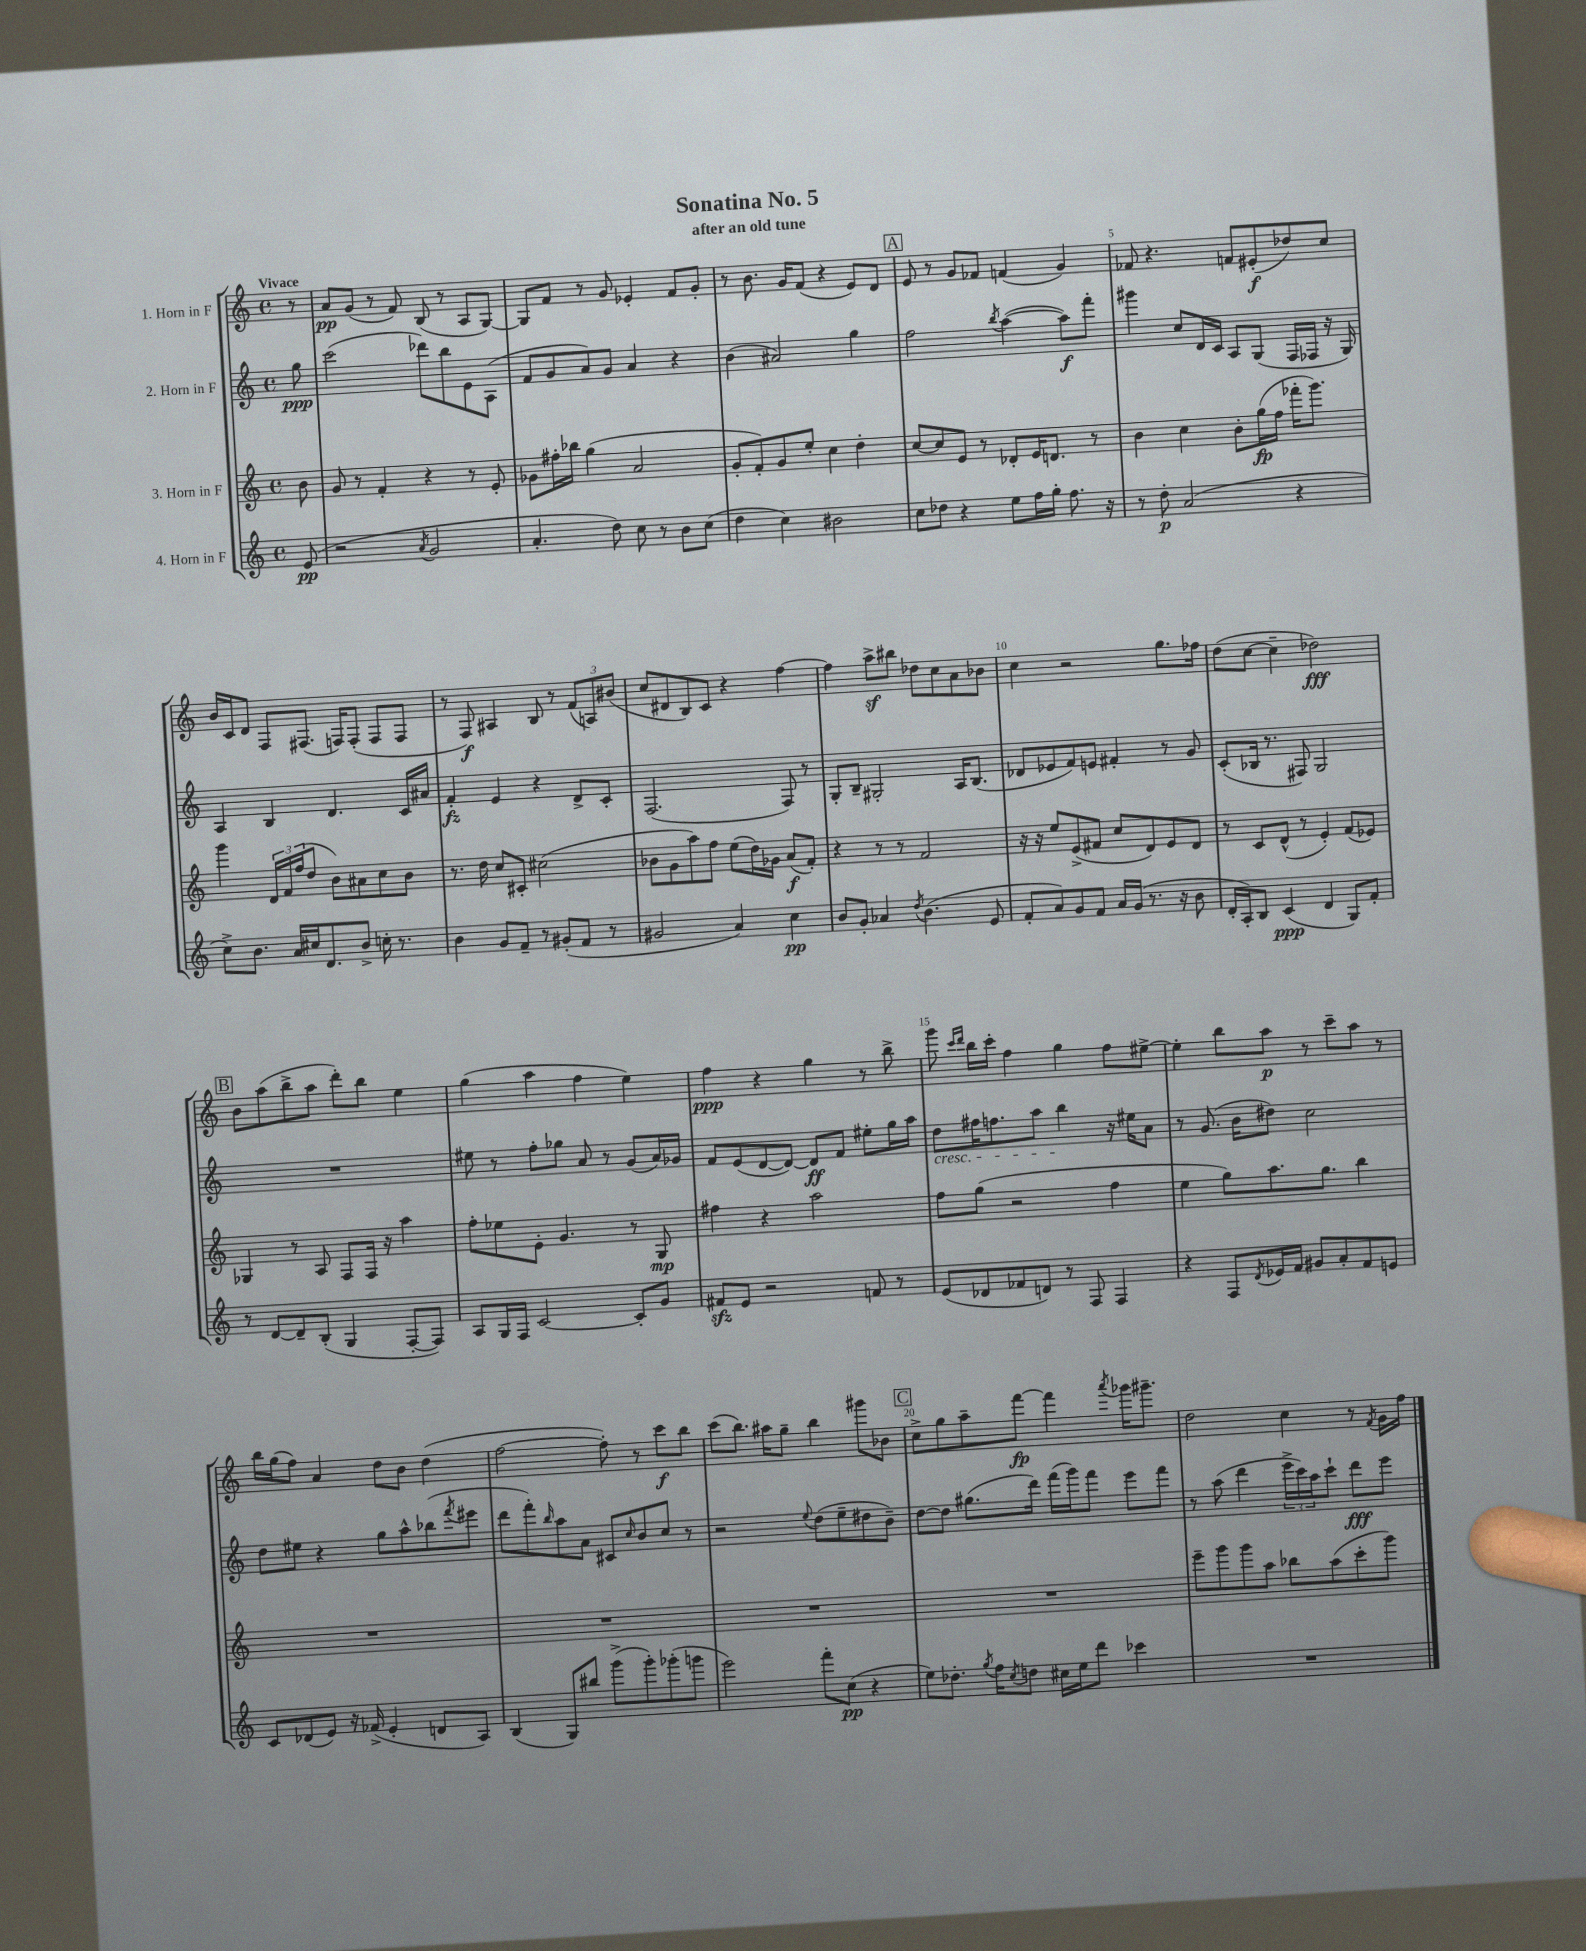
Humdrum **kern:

**kern	**dynam	**kern	**dynam	**kern	**dynam	**kern	**dynam
*part4	*part4	*part3	*part3	*part2	*part2	*part1	*part1
*staff4	*staff4	*staff3	*staff3	*staff2	*staff2	*staff1	*staff1
*I"4. Horn in F	*	*I"3. Horn in F	*	*I"2. Horn in F	*	*I"1. Horn in F	*
*clefG2	*	*clefG2	*	*clefG2	*	*clefG2	*
*k[]	*	*k[]	*	*k[]	*	*k[]	*
*M4/4	*	*M4/4	*	*M4/4	*	*M4/4	*
*met(c)	*	*met(c)	*	*met(c)	*	*met(c)	*
=	=	=	=	=	=	=	=
!	!	!	!	!	!	!LO:TX:a:B:t=Vivace	!
(8e/	pp	8b\	.	8gg\	ppp	8r	.
=1	=1	=1	=1	=1	=1	=1	=1
2r	.	8g/	.	(2ccc\	.	8a/L	pp
.	.	8r	.	.	.	(8g/J	.
.	.	4f'/	.	.	.	8r	.
.	.	.	.	.	.	8f/)	.
8qa/	.	.	.	.	.	.	.
2g/	.	4r	.	8ddd-X\L)	.	(8B/	.
.	.	.	.	8bb\	.	8r	.
.	.	8r	.	8e\	.	8A/L	.
.	.	8e'/	.	(8A\J	.	[8G/J)	.
=2	=2	=2	=2	=2	=2	=2	=2
4.a'/	.	8g-X\L	.	8f/L	.	8G/L]	.
.	.	16ff#X'\L	.	8g/	.	8f/J	.
.	.	16bb-X\JJ	.	.	.	.	.
.	.	(4gg\	.	8a/)	.	8r	.
8dd\)	.	.	.	8g/J	.	8g/	.
8cc\	.	2a/	.	4a/	.	4e-X'/	.
8r	.	.	.	.	.	.	.
8b\L	.	.	.	4r	.	8f/L	.
(8cc\J	.	.	.	.	.	8g'/J	.
=3	=3	=3	=3	=3	=3	=3	=3
4dd\	.	8g'/L	.	(4b\	.	8r	.
.	.	8f'/)	.	.	.	8.b\	.
4cc\)	.	8g/	.	2a#X/)	.	.	.
.	.	.	.	.	.	16g/KL	.
.	.	8ee'/J	.	.	.	(8f/J	.
2b#X\	.	4cc\	.	.	.	4r	.
.	.	4dd'\	.	4gg\	.	8e/L)	.
.	.	.	.	.	.	8d/J	.
!!LO:REH:place=s1:t=A
=4	=4	=4	=4	=4	=4	=4	=4
8cc\L	.	[8cc/L	.	2ff\	.	8e/	.
8dd-X\J	.	8cc/]	.	.	.	8r	.
4r	.	8e/J	.	.	.	8g/L	.
.	.	8r	.	.	.	8f-X/J	.
.	.	.	.	8qbb/	.	.	.
8ee\L	.	8d-X'/L	.	([4aa\	.	(4fn/	.
16ff\L	.	16e/K	.	.	.	.	.
16gg'\JJ	.	8.dn/J	.	.	.	.	.
8.ff\	.	.	.	8aa\L])	f	4g/)	.
.	.	8r	.	8fff'\J	.	.	.
16r	.	.	.	.	.	.	.
=5	=5	=5	=5	=5	=5	=5	=5
8r	.	4b\	.	4ggg#X\	.	8f-X/	.
8dd'\	p	.	.	.	.	4.r	.
(2a/	.	4cc\	.	8cc/L	.	.	.
.	.	.	.	16d/L	.	.	.
.	.	.	.	16c/JJ	.	.	.
.	.	8b'\L	.	8A/L	.	8fn/L	.
.	.	(16gg\L	fp	(8G/J	.	(8e#X'/	f
.	.	16ff\JJ	.	.	.	.	.
4r	.	16fff-X'\KL	.	16F/LL	.	8dd-X/)	.
.	.	8.ggg\J)	.	16F-X/JJ	.	.	.
.	.	.	.	16r	.	8cc/J	.
.	.	.	.	16G/)	.	.	.
!!LO:LB:g=z
=6	=6	=6	=6	=6	=6	=6	=6
8cc^\L)	.	4ggg\	.	4A/	.	16b/LL	.
.	.	.	.	.	.	16c/J	.
8.b\J	.	.	.	.	.	8d/J	.
.	.	24d/LL	.	4B/	.	8F/L	.
.	.	24f/	.	.	.	.	.
16a/LL	.	.	.	.	.	.	.
.	.	(24ff/J	.	.	.	.	.
16cc#X/J	.	8dd/J	.	.	.	(8.F#X/J	.
8.d/	.	.	.	.	.	.	.
.	.	8b\L)	.	4.d/	.	.	.
.	.	.	.	.	.	16Fn/KL)	.
8b^/J	.	8a#X\	.	.	.	(8F'/J	.
16ccn'\	.	8cc\	.	.	.	8F/L	.
8.r	.	.	.	.	.	.	.
.	.	8b\J	.	16c/LL	.	8F/J	.
.	.	.	.	16a#X/JJ	.	.	.
=7	=7	=7	=7	=7	=7	=7	=7
4b\	.	8.r	.	4f'/	fz	8r	.
.	.	.	.	.	.	8F/)	f
.	.	16dd\	.	.	.	.	.
8g/L	.	8cc/L	.	4e/	.	4A#X/	.
8f~/J	.	8c#X'/J	.	.	.	.	.
8r	.	(2cc#X\	.	4r	.	8B/	.
(8g#X'/L	.	.	.	.	.	8r	.
8f/J	.	.	.	8d^/L	.	(12f/L	.
.	.	.	.	.	.	12An/)	.
8r	.	.	.	8c'/J	.	.	.
.	.	.	.	.	.	(12b#X/J	.
=8	=8	=8	=8	=8	=8	=8	=8
2g#X/	.	8b-X\L	.	(2.F/	.	8cc/L	.
.	.	8g\	.	.	.	8d#X/	.
.	.	8aa\)	.	.	.	8B/)	.
.	.	8ff\J	.	.	.	8c/J	.
4a/)	.	(8ee\L	.	.	.	4r	.
.	.	16dd\L)	.	.	.	.	.
.	.	16g-X\JJ	.	.	.	.	.
4cc\	pp	(8a/L	f	8F/)	.	[4ff\	.
.	.	8f'/J)	.	8r	.	.	.
=9	=9	=9	=9	=9	=9	=9	=9
8b/L	.	4r	.	8G'/L	.	4ff\]	.
8g'/J	.	.	.	8B~/J	.	.	.
4a-X/	.	8r	.	2G#X'/	.	8aaz^\L	.
.	.	8r	.	.	.	8bb#X\J	.
8qdd/	.	.	.	.	.	.	.
(4.b\	.	2f/	.	.	.	8dd-X\L	.
.	.	.	.	.	.	8cc\	.
.	.	.	.	16A/KL	.	8a\	.
.	.	.	.	(8.B/J	.	.	.
8e/	.	.	.	.	.	8b-X\J	.
=10	=10	=10	=10	=10	=10	=10	=10
8f'/L	.	16r	.	8d-X/L	.	4cc\	.
.	.	16r	.	.	.	.	.
8a/)	.	8ee/L	.	8e-X/	.	.	.
8g/	.	(8e^/	.	8f/)	.	2r	.
8f/J	.	8f#X/J	.	8en/J	.	.	.
16a/LL	.	8cc/L	.	4f#X'/	.	.	.
(16g/JJ	.	.	.	.	.	.	.
8.r	.	8d/)	.	.	.	.	.
.	.	8e/	.	8r	.	8.gg\L	.
16r	.	.	.	.	.	.	.
8b\	.	8d/J	.	8g/	.	.	.
.	.	.	.	.	.	16ff-X\Jk	.
=11	=11	=11	=11	=11	=11	=11	=11
16d'/LL	.	8r	.	(8c'/L	.	(8dd\L	.
16A'/J)	.	.	.	.	.	.	.
8B/J	.	8c/L	.	16B-X/Jk	.	[8cc\J	.
.	.	.	.	8.r	.	.	.
(4c/	ppp	(8d^^/J	.	.	.	4cc~\]	.
.	.	8r	.	8F#X/)	.	.	.
4d/	.	4e'/)	.	2G/	.	2dd-X\)	fff
8G/L)	.	(8f/L	.	.	.	.	.
8f'/J	.	8e-X/J)	.	.	.	.	.
!!LO:LB:g=z
!!LO:REH:place=s1:t=B
=12	=12	=12	=12	=12	=12	=12	=12
8r	.	4G-X/	.	1r	.	8b\L	.
[8d/L	.	.	.	.	.	(8aa\	.
8d~/]	.	8r	.	.	.	8bb^\	.
(8B'/J	.	8A/	.	.	.	8aa\J	.
4G/	.	8F/L	.	.	.	8ddd'\L)	.
.	.	16F/Jk	.	.	.	8bb\J	.
.	.	16r	.	.	.	.	.
[8F'/L	.	4aa\	.	.	.	4ee\	.
8F/J])	.	.	.	.	.	.	.
=13	=13	=13	=13	=13	=13	=13	=13
8A/L	.	8ff'\L	.	8ee#X\	.	(4gg\	.
16G/L	.	8ee-X\	.	8r	.	.	.
16F/JJ	.	.	.	.	.	.	.
[2c/	.	8e'\J	.	8ff'\L	.	4aa\	.
.	.	4.g/	.	8gg-X\J	.	.	.
.	.	.	.	8a/	.	4ff\	.
.	.	.	.	8r	.	.	.
8c'/L]	.	8r	.	(8g/L	.	4ee\)	.
8g/J	.	8G/	mp	16a/L)	.	.	.
.	.	.	.	16g-X/JJ	.	.	.
=14	=14	=14	=14	=14	=14	=14	=14
8f#Xzz/L	.	4ff#X\	.	8f/L	.	4ff\	ppp
8e/J	.	.	.	(8e/	.	.	.
2r	.	4r	.	[8d/	.	4r	.
.	.	.	.	8d/J_)	.	.	.
.	.	2aa\	.	8d/L]	ff	4gg\	.
.	.	.	.	8f/J	.	.	.
8fn/	.	.	.	8ee#X'\L	.	8r	.
8r	.	.	.	16gg\L	.	8bb^\	.
.	.	.	.	16aa\JJ	.	.	.
=15	=15	=15	=15	=15	=15	=15	=15
!	!	!	!	!LO:TX:b:i:t=cresc.	!	!	!
(8e/L	.	8ff\L	.	8dd\L	.	8ggg\	.
.	.	.	.	.	.	16qqccc/LL	.
.	.	.	.	.	.	16qqddd/JJ	.
8d-X/	.	(8gg\J	.	16ff#X\K	.	16bb\LL	.
.	.	.	.	8.ffn\	.	16ccc'\JJ	.
8f-X/	.	2r	.	.	.	4ff\	.
8dn/J)	.	.	.	8aa\J	.	.	.
8r	.	.	.	4bb\	.	4gg\	.
8F/	.	.	.	.	.	.	.
4F/	.	4ff\	.	16r	.	8ff\L	.
.	.	.	.	16ee#X\KL	.	.	.
.	.	.	.	8a\J	.	[8ee#X^\J	.
=16	=16	=16	=16	=16	=16	=16	=16
4r	.	4ee\	.	8r	.	4ee#'\]	.
.	.	.	.	(8.g/	.	.	.
8F/L	.	8gg\L)	.	.	.	8bb\L	.
.	.	.	.	16b\KL	.	.	.
8qd/	.	.	.	.	.	.	.
16e-X/L	.	8.aa\	.	8dd#X\J)	.	8aa\J	p
16f/JJ	.	.	.	.	.	.	.
8g#X/L	.	.	.	2cc\	.	8r	.
.	.	8.gg\J	.	.	.	.	.
8a'/	.	.	.	.	.	8ccc~\L	.
8f/	.	4bb\	.	.	.	8aa\J	.
8en/J	.	.	.	.	.	8r	.
!!LO:LB:g=z
=17	=17	=17	=17	=17	=17	=17	=17
8c/L	.	1r	.	8dd\L	.	16bb\LL	.
.	.	.	.	.	.	(16gg\J	.
(8d-X/	.	.	.	8ee#X\J	.	8ff\J)	.
8e/J)	.	.	.	4r	.	4a/	.
16r	.	.	.	.	.	.	.
(16f-X^/	.	.	.	.	.	.	.
4e'/	.	.	.	8gg\L	.	8dd\L	.
.	.	.	.	8aa^^\	.	8b\J	.
8dn/L	.	.	.	(8bb-X\	.	(4dd\	.
.	.	.	.	8qfff/	.	.	.
8A/J)	.	.	.	8eee#X\J	.	.	.
=18	=18	=18	=18	=18	=18	=18	=18
(4B/	.	1r	.	8ddd\L	.	[2ff\	.
.	.	.	.	8fff'\)	.	.	.
.	.	.	.	16qqbb/	.	.	.
8G/L)	.	.	.	8aa\	.	.	.
8bb#X/J	.	.	.	8a\J	.	.	.
(8ggg^\L	.	.	.	8c#X/L	.	8ff'\])	.
.	.	.	.	16qqcc/	.	.	.
8ggg'\)	.	.	.	8b/	.	8r	.
(8ggg-X'\	.	.	.	8cc/J	.	8ccc\L	f
8gggn\J	.	.	.	8r	.	8bb\J	.
=19	=19	=19	=19	=19	=19	=19	=19
2eee\)	.	1r	.	2r	.	(8ccc\L	.
.	.	.	.	.	.	8.bb\J)	.
.	.	.	.	.	.	16aa#X\KL	.
.	.	.	.	.	.	8gg~\J	.
.	.	.	.	8qqee/	.	.	.
8fff'\L	.	.	.	(8dd\L	.	4bb\	.
(8cc\J	pp	.	.	8ee~\	.	.	.
4r	.	.	.	8dd#X\	.	8ggg#X\L	.
.	.	.	.	8b~\J)	.	8b-X\J	.
!!LO:REH:place=s1:t=C
=20	=20	=20	=20	=20	=20	=20	=20
8ee\L)	.	1r	.	[8dd\L	.	8cc^\L	.
8.dd-X'\J	.	.	.	8dd\J]	.	8gg\	.
.	.	.	.	(8.gg#X\L	.	8aa~\	.
8qgg/	.	.	.	.	.	.	.
16ff\KL	.	.	.	.	.	.	.
8qcc/	.	.	.	.	.	.	.
8ddn\J	.	.	.	.	.	[8fff\J	fp
.	.	.	.	16ddd\Jk)	.	.	.
16cc#X\LL	.	.	.	(16fff\LL	.	4fff\]	.
16ee\J	.	.	.	16ggg\J)	.	.	.
8ddd\J	.	.	.	8fff\J	.	.	.
.	.	.	.	.	.	8qaaa/	.
4ccc-X\	.	.	.	8eee\L	.	16ggg-X\KL	.
.	.	.	.	.	.	8.ggg#X~\J	.
.	.	.	.	8fff\J	.	.	.
=21	=21	=21	=21	=21	=21	=21	=21
1r	.	8eee~\L	.	8r	.	2dd\	.
.	.	8ggg\	.	(8aa\	.	.	.
.	.	8ggg\	.	4ddd\	.	.	.
.	.	8aa\J	.	.	.	.	.
.	.	8bb-X\L	.	24eee^\LL	.	4cc\	.
.	.	.	.	24ccc\)	.	.	.
.	.	.	.	24aa\J	.	.	.
.	.	(8aa\	.	8ccc`\J	.	.	.
.	.	8ccc'\	.	8ddd\L	fff	8r	.
.	.	.	.	.	.	8qf/	.
.	.	8ggg\J)	.	8eee\J	.	16g\LL	.
.	.	.	.	.	.	16ff\JJ	.
==	==	==	==	==	==	==	==
*-	*-	*-	*-	*-	*-	*-	*-
